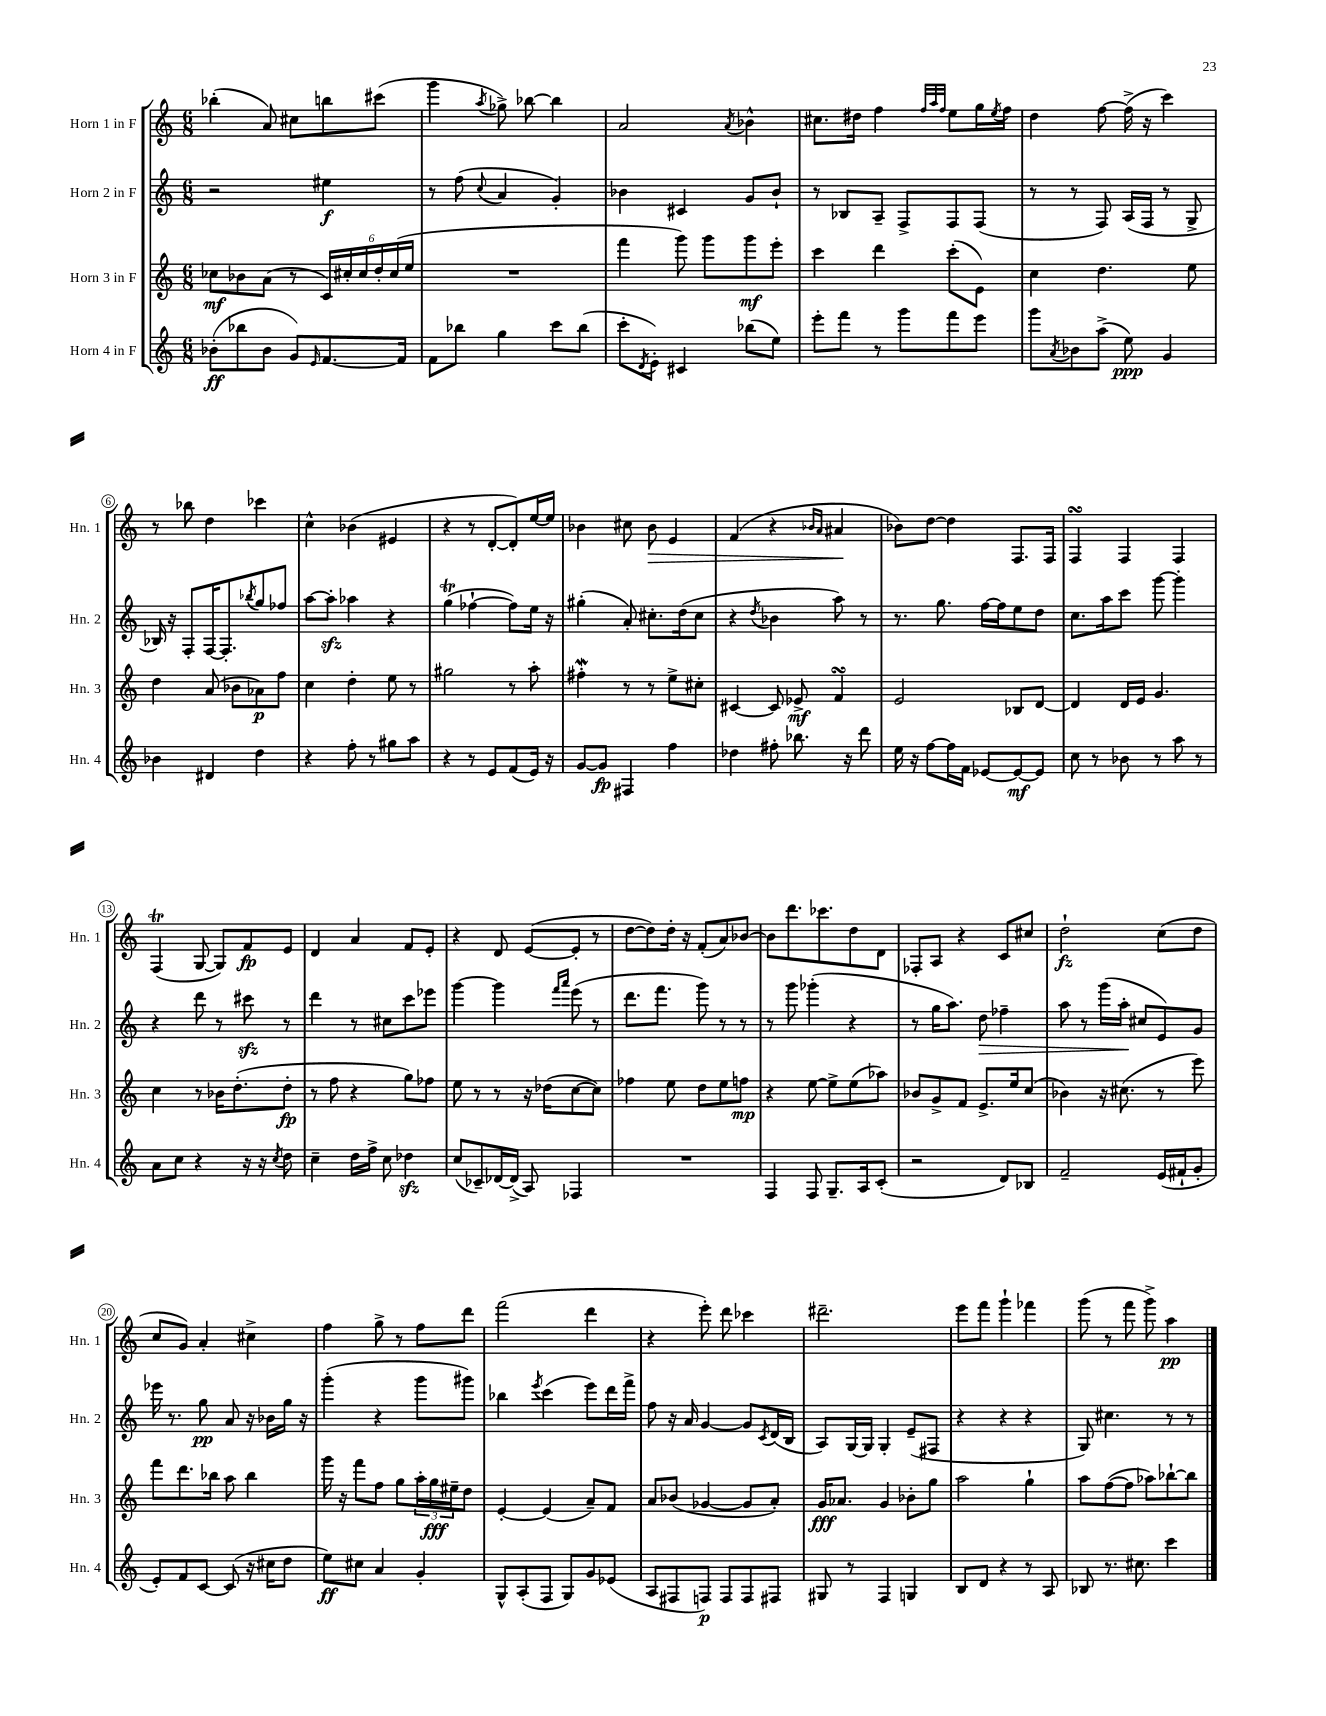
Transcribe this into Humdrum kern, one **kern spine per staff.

**kern	**dynam	**kern	**dynam	**kern	**dynam	**kern	**dynam
*part4	*part4	*part3	*part3	*part2	*part2	*part1	*part1
*staff4	*staff4	*staff3	*staff3	*staff2	*staff2	*staff1	*staff1
*I"Horn 4 in F	*	*I"Horn 3 in F	*	*I"Horn 2 in F	*	*I"Horn 1 in F	*
*I'Hn. 4	*	*I'Hn. 3	*	*I'Hn. 2	*	*I'Hn. 1	*
*clefG2	*	*clefG2	*	*clefG2	*	*clefG2	*
*k[]	*	*k[]	*	*k[]	*	*k[]	*
*M6/8	*	*M6/8	*	*M6/8	*	*M6/8	*
=1	=1	=1	=1	=1	=1	=1	=1
(8b-X'\L	ff	8cc-X\L	mf	2r	.	(4bb-X'\	.
8bb-X\	.	8b-X\	.	.	.	.	.
8b-\J	.	(8a\J	.	.	.	8a/)	.
8g/L)	.	8r	.	.	.	8cc#X\L	.
16qqe/	.	.	.	.	.	.	.
[8.f/	.	24c/LL)	.	4ee#X\	f	8bbn\	.
.	.	24cc#X'/	.	.	.	.	.
.	.	24cc#/	.	.	.	.	.
.	.	24dd'/	.	.	.	(8ccc#X\J	.
.	.	(24cc#/	.	.	.	.	.
16f/Jk]	.	.	.	.	.	.	.
.	.	24ee/JJ	.	.	.	.	.
=2	=2	=2	=2	=2	=2	=2	=2
8f\L	.	2.r	.	8r	.	4ggg\	.
8bb-X\J	.	.	.	(8ff\	.	.	.
.	.	.	.	8qqcc/	.	8qaa/	.
4gg\	.	.	.	4a/	.	8gg-X^\)	.
.	.	.	.	.	.	[8bb-X\	.
8ccc\L	.	.	.	4g'/)	.	4bb-\]	.
(8bb-\J	.	.	.	.	.	.	.
=3	=3	=3	=3	=3	=3	=3	=3
8ccc'\L	.	4fff\	.	4b-X\	.	2a/	.
8qd/	.	.	.	.	.	.	.
8e'\J)	.	.	.	.	.	.	.
4c#X/	.	8ggg\)	.	4c#X/	.	.	.
.	.	8ggg\L	.	.	.	.	.
.	.	.	.	.	.	8qa/	.
(8bb-X\L	.	8ggg\	mf	8g/L	.	4b-X^^\	.
8ee\J)	.	8eee'\J	.	8b-`/J	.	.	.
=4	=4	=4	=4	=4	=4	=4	=4
8eee'\L	.	4ccc\	.	8r	.	8.cc#X\L	.
8fff\J	.	.	.	8B-X/L	.	.	.
.	.	.	.	.	.	16dd#X\Jk	.
8r	.	4ddd\	.	8A~/J	.	4ff\	.
8ggg\L	.	.	.	8F^/L	.	.	.
.	.	.	.	.	.	32qqff/LLL	.
.	.	.	.	.	.	32qqaa/	.
.	.	.	.	.	.	32qqff/JJJ	.
8fff\	.	(8ccc'\L	.	8F/	.	8ee\L	.
8eee\J	.	8e\J)	.	(8F/J	.	16gg\L	.
.	.	.	.	.	.	8qee/	.
.	.	.	.	.	.	16ff\JJ	.
=5	=5	=5	=5	=5	=5	=5	=5
8ggg\L	.	4cc\	.	8r	.	4dd\	.
8qa/	.	.	.	.	.	.	.
8b-X\	.	.	.	8r	.	.	.
(8aa^\J	.	4.dd\	.	8F/)	.	[8ff\	.
8ee\)	ppp	.	.	(16A/LL	.	(16ff^\]	.
.	.	.	.	16F/JJ	.	16r	.
4g/	.	.	.	8r	.	4ccc\)	.
.	.	8ee\	.	8G^/	.	.	.
!!LO:LB:g=z
=6	=6	=6	=6	=6	=6	=6	=6
4b-X\	.	4dd\	.	16B-X/)	.	8r	.
.	.	.	.	16r	.	.	.
.	.	.	.	8F'/L	.	8bb-X\	.
4d#X/	.	(8a/	.	[16F/K	.	4dd\	.
.	.	.	.	8.F'/]	.	.	.
.	.	8b-X\L	.	.	.	.	.
.	.	.	.	8qbb-X/	.	.	.
4dd\	.	8a-X\)	p	8gg/	.	4ccc-X\	.
.	.	8ff\J	.	8ff-X/J	.	.	.
=7	=7	=7	=7	=7	=7	=7	=7
4r	.	4cc\	.	[8aa\L	.	4cc^^\	.
.	.	.	.	8aazz'\J]	.	.	.
8ff'\	.	4dd'\	.	4aa-X\	.	(4b-X\	.
8r	.	.	.	.	.	.	.
8gg#X\L	.	8ee\	.	4r	.	4e#X/	.
8aa\J	.	8r	.	.	.	.	.
=8	=8	=8	=8	=8	=8	=8	=8
4r	.	2gg#X\	.	(4ggT\	.	4r	.
8r	.	.	.	[4ff-X`\	.	8r	.
8e/L	.	.	.	.	.	[8d'/L	.
(8f/	.	8r	.	8ff-\L])	.	8d'/])	.
16e/Jk)	.	8aa'\	.	16ee\Jk	.	[16ee/L	.
16r	.	.	.	16r	.	16ee/JJ]	.
=9	=9	=9	=9	=9	=9	=9	=9
[8g/L	.	4ff#XW'\	.	(4gg#X'\	.	4b-X\	.
8g/J]	fp	.	.	.	.	.	.
4F#X/	.	8r	.	8a'/)	.	8cc#X\	.
!	!	!	!	!	!	!	!LO:HP:b
.	.	8r	.	8.cc#X'\L	.	8b-\	>
4ff\	.	8ee^\L	.	.	.	4e/	.
.	.	.	.	(16dd\k	.	.	.
.	.	8cc#X'\J	.	8cc#\J	.	.	.
=10	=10	=10	=10	=10	=10	=10	=10
4dd-X\	.	[4c#X/	.	4r	.	(4f/	.
.	.	.	.	8qdd/	.	.	.
8ff#X'\	.	8c#/]	.	4b-X\	.	4r	.
8.bb-X\	.	8e-X^/	mf	.	.	.	.
.	.	.	.	.	.	16qqb-X/LL	.
.	.	.	.	.	.	16qqa/JJ	.
.	.	4fsSSs/	.	8aa\)	.	4a#X/	.
16r	.	.	.	.	.	.	.
8ddd\	.	.	.	8r	.	.	.
.	.	.	.	.	.	.	]
=11	=11	=11	=11	=11	=11	=11	=11
16ee\	.	2e/	.	8.r	.	8b-X\L)	.
16r	.	.	.	.	.	.	.
[8ff\L	.	.	.	.	.	[8dd\J	.
.	.	.	.	8.gg\	.	.	.
16ff\L]	.	.	.	.	.	4dd\]	.
16f\JJ	.	.	.	.	.	.	.
[8e-X/L	.	.	.	[16ff\LL	.	.	.
.	.	.	.	16ff\J]	.	.	.
8e-/_	mf	8B-X/L	.	8ee\	.	8.F/L	.
8e-/J]	.	[8d/J	.	8dd\J	.	.	.
.	.	.	.	.	.	16F/Jk	.
=12	=12	=12	=12	=12	=12	=12	=12
8cc\	.	4d/]	.	8.cc\L	.	4FsSSs/	.
8r	.	.	.	.	.	.	.
.	.	.	.	16aa\k	.	.	.
8b-X\	.	16d/LL	.	8ccc\J	.	4F/	.
.	.	16e/JJ	.	.	.	.	.
8r	.	4.g/	.	[8ggg\	.	.	.
8aa\	.	.	.	4ggg'\]	.	4F/	.
8r	.	.	.	.	.	.	.
!!LO:LB:g=z
=13	=13	=13	=13	=13	=13	=13	=13
8a\L	.	4cc\	.	4r	.	(4FT/	.
8cc\J	.	.	.	.	.	.	.
4r	.	8r	.	8ddd\	.	[8G/	.
.	.	16b-X\KL	.	8r	.	8G/L])	.
.	.	(8.dd'\	.	.	.	.	.
16r	.	.	.	8ccc#Xzz\	.	8f/	fp
16r	.	.	.	.	.	.	.
8qcc/	.	.	.	.	.	.	.
8dd\	.	8dd'\J	fp	8r	.	8e/J	.
=14	=14	=14	=14	=14	=14	=14	=14
4cc~\	.	8r	.	4ddd\	.	4d/	.
.	.	8ff\	.	.	.	.	.
16dd\LL	.	4r	.	8r	.	4a/	.
16ff^\JJ	.	.	.	.	.	.	.
8cc\	.	.	.	8cc#X\L	.	.	.
4dd-Xzz\	.	8gg\L)	.	8ccc\	.	8f/L	.
.	.	8ff-X\J	.	8eee-X\J	.	8e'/J	.
=15	=15	=15	=15	=15	=15	=15	=15
(8cc/L	.	8ee\	.	[4ggg\	.	4r	.
8c-X~/)	.	8r	.	.	.	.	.
[16d-X/L	.	8r	.	4ggg\]	.	8d/	.
(16d-^/JJ]	.	.	.	.	.	.	.
8A/)	.	16r	.	.	.	([8e/L	.
.	.	(16dd-X\KL	.	.	.	.	.
.	.	.	.	16qqfff/LL	.	.	.
.	.	.	.	16qqaaa/JJ	.	.	.
4F-X/	.	[8cc\	.	(8eee\	.	8e'/J]	.
.	.	8cc\J])	.	8r	.	8r	.
=16	=16	=16	=16	=16	=16	=16	=16
2.r	.	4ff-X\	.	8.ddd\L	.	[8dd\L	.
.	.	.	.	.	.	8dd\])	.
.	.	.	.	8.fff\J	.	.	.
.	.	8ee\	.	.	.	16dd'\Jk	.
.	.	.	.	.	.	16r	.
.	.	8dd\L	.	8ggg\)	.	(8f'/L	.
.	.	8ee\	.	8r	.	8a/)	.
.	.	8ffn\J	mp	8r	.	[8b-X/J	.
=17	=17	=17	=17	=17	=17	=17	=17
4F/	.	4r	.	8r	.	8b-\L]	.
.	.	.	.	8ggg\	.	8.ddd\	.
8F/	.	[8ee\	.	(4ggg-X'\	.	.	.
.	.	.	.	.	.	8.ccc-X\	.
8.G~/L	.	8ee^\L]	.	.	.	.	.
.	.	(8ee\	.	4r	.	8dd\	.
16A/k	.	.	.	.	.	.	.
(8c'/J	.	8aa-X\J)	.	.	.	8d\J	.
=18	=18	=18	=18	=18	=18	=18	=18
2r	.	8b-X/L	.	8r	.	8F-X'/L	.
.	.	8g^/	.	16gg\KL	.	8A/J	.
.	.	.	.	8.aa\J)	.	.	.
.	.	8f/J	.	.	.	4r	.
!	!	!	!	!	!LO:HP:b	!	!
.	.	8.e^/L	.	8dd\	>	.	.
8d/L)	.	.	.	4ff-X~\	.	8c/L	.
.	.	16ee/k	.	.	.	.	.
8B-X/J	.	(8cc/J	.	.	.	8cc#X/J	.
=19	=19	=19	=19	=19	=19	=19	=19
2f~/	.	4b-X\)	.	8aa\	.	2dd`\	fz
.	.	.	.	8r	.	.	.
.	.	16r	.	(16ggg\LL	.	.	.
.	.	(8.cc#X\	.	16aa'\JJ	.	.	.
.	.	.	.	8cc#X/L	]	.	.
(16e/LL	.	8r	.	8e/)	.	(8cc\L	.
16f#X`/J	.	.	.	.	.	.	.
8g'/J	.	8eee\)	.	8g/J	.	8dd\J	.
!!LO:LB:g=z
=20	=20	=20	=20	=20	=20	=20	=20
8e'/L)	.	8fff\L	.	16eee-X\	.	8cc/L	.
.	.	.	.	8.r	.	.	.
8f/	.	8.ddd\	.	.	.	8g/J)	.
[8c/J	.	.	.	8gg\	pp	4a'/	.
.	.	16bb-X\Jk	.	.	.	.	.
(8c/]	.	8aa\	.	8a/	.	.	.
16r	.	4bb-\	.	16r	.	4cc#X^\	.
16cc#X\KL	.	.	.	16b-X\LL	.	.	.
8dd\J	.	.	.	16gg\JJ	.	.	.
.	.	.	.	16r	.	.	.
=21	=21	=21	=21	=21	=21	=21	=21
8ee\L)	ff	16ggg\	.	(4ggg'\	.	4ff\	.
.	.	16r	.	.	.	.	.
8cc#X\J	.	8fff\L	.	.	.	.	.
4a/	.	8ff\J	.	4r	.	8gg^\	.
.	.	8gg\L	.	.	.	8r	.
4g'/	.	24aa'\L	.	8ggg\L	.	8ff\L	.
.	.	24gg\	fff	.	.	.	.
.	.	24ee#X~\J	.	.	.	.	.
.	.	8dd\J	.	8ggg#X\J)	.	8ddd\J	.
=22	=22	=22	=22	=22	=22	=22	=22
8G^^/L	.	[4e'/	.	4bb-X\	.	(2fff\	.
(8A'/	.	.	.	.	.	.	.
.	.	.	.	8qeee/	.	.	.
8F/J	.	(4e/]	.	(4ccc\	.	.	.
8G/L)	.	.	.	.	.	.	.
8g/	.	8a~/L)	.	8eee\L)	.	4ddd\	.
(8e-X/J	.	8f/J	.	16ddd\L	.	.	.
.	.	.	.	16fff^\JJ	.	.	.
=23	=23	=23	=23	=23	=23	=23	=23
8A/L	.	8a/L	.	8ff\	.	4r	.
8F#X/	.	(8b-X/J	.	16r	.	.	.
.	.	.	.	16a/	.	.	.
8Fn/J)	p	[4g-X/	.	[4g/	.	8eee'\)	.
8F/L	.	.	.	.	.	8ddd\	.
8F/	.	8g-/L]	.	8g/L]	.	4ccc-X\	.
.	.	.	.	8qc/	.	.	.
8F#X/J	.	8a'/J)	.	(16d/L	.	.	.
.	.	.	.	16B/JJ	.	.	.
=24	=24	=24	=24	=24	=24	=24	=24
8G#X/	.	16g/KL	fff	8A/L)	.	2.ddd#X~\	.
.	.	8.a-X/J	.	.	.	.	.
8r	.	.	.	[16G/L	.	.	.
.	.	.	.	16G/JJ]	.	.	.
4F/	.	4g/	.	4G'/	.	.	.
4Gn/	.	8b-X'\L	.	(8e~/L	.	.	.
.	.	8gg\J	.	8F#X/J	.	.	.
=25	=25	=25	=25	=25	=25	=25	=25
8B/L	.	2aa\	.	4r	.	8eee\L	.
8d/J	.	.	.	.	.	8fff\J	.
4r	.	.	.	4r	.	4ggg`\	.
8r	.	4gg`\	.	4r	.	4fff-X\	.
8A/	.	.	.	.	.	.	.
=26	=26	=26	=26	=26	=26	=26	=26
8B-X/	.	8aa\L	.	8G/)	.	(8ggg\	.
8.r	.	([8ff\	.	4.cc#X\	.	8r	.
.	.	8ff\J]	.	.	.	8fff\	.
8.cc#X\	.	.	.	.	.	.	.
.	.	8aa-X\L)	.	.	.	8ggg^\)	.
4ccc\	.	[8bb-X`\	.	8r	.	4aa\	pp
.	.	8bb-\J]	.	8r	.	.	.
==	==	==	==	==	==	==	==
*-	*-	*-	*-	*-	*-	*-	*-
